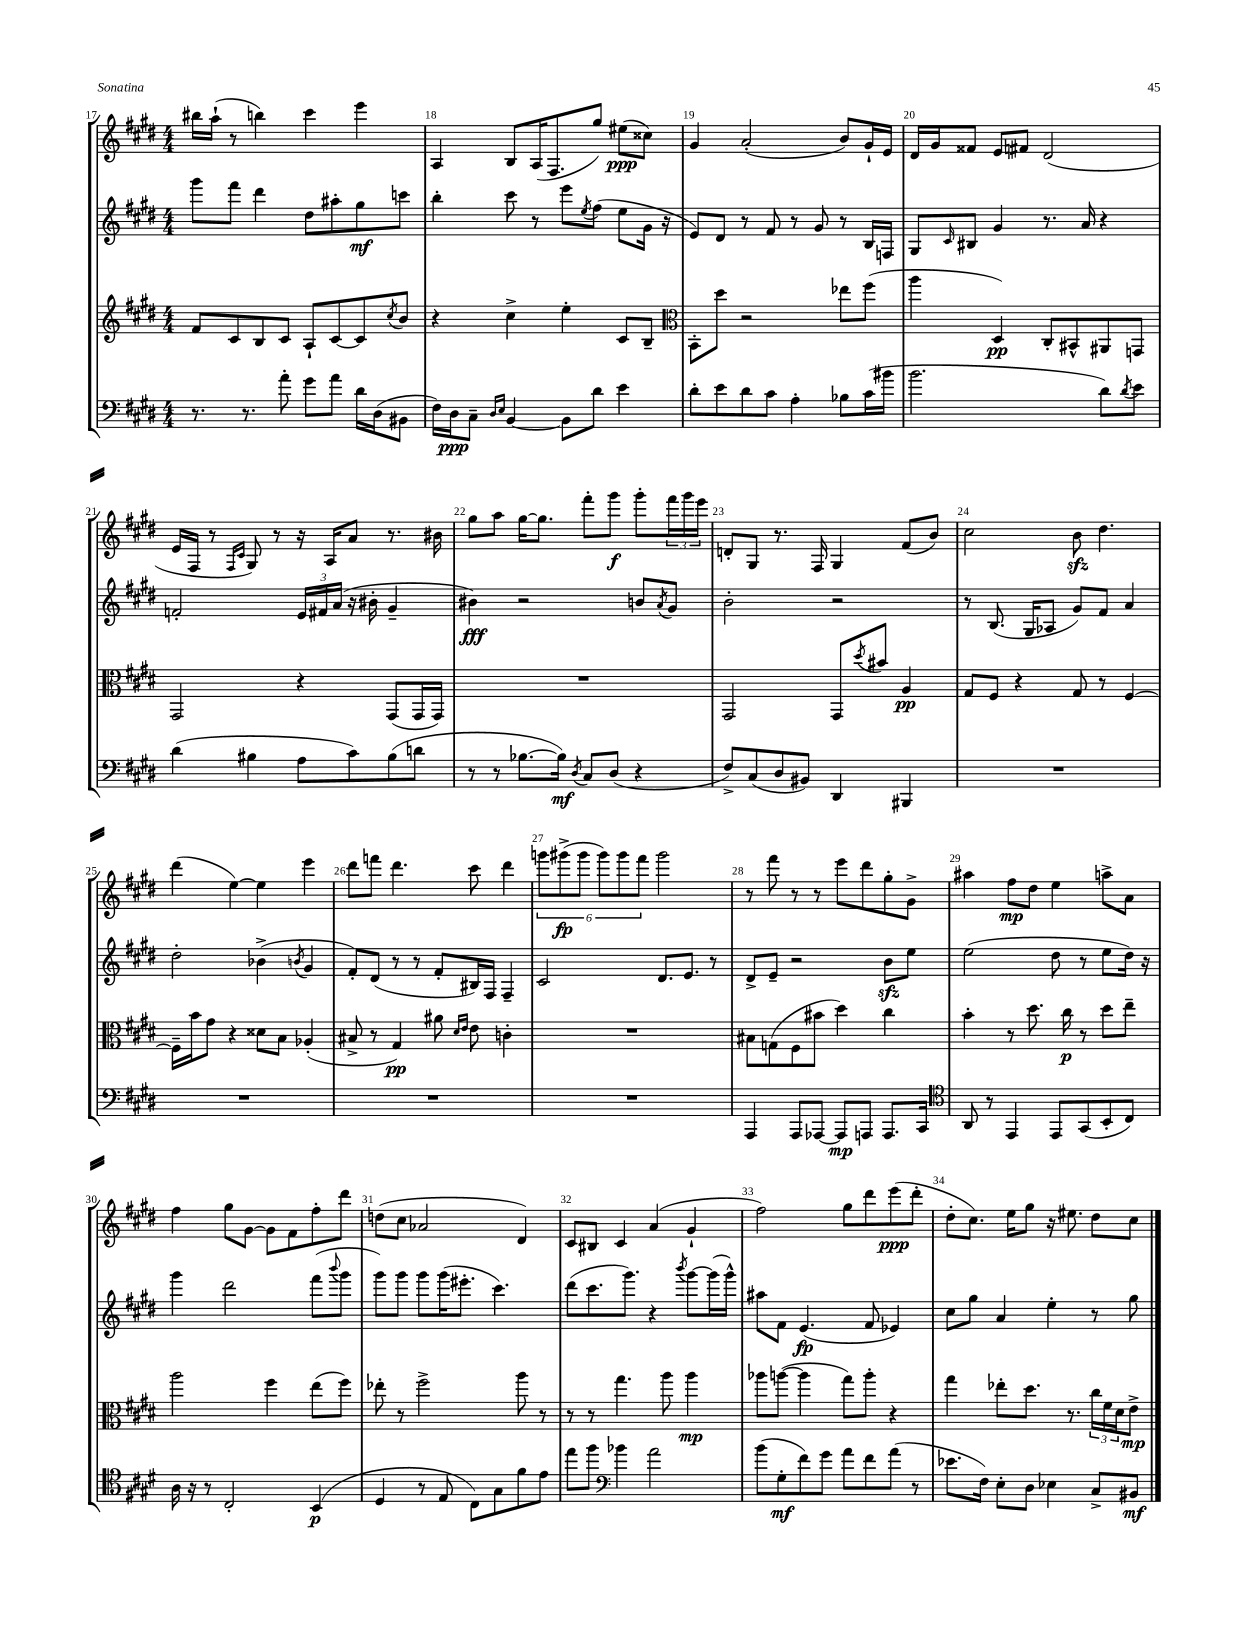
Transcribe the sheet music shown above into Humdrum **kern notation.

**kern	**kern	**kern	**kern
*staff4	*staff3	*staff2	*staff1
*clefF4	*clefG2	*clefG2	*clefG2
*k[f#c#g#d#]	*k[f#c#g#d#]	*k[f#c#g#d#]	*k[f#c#g#d#]
*M4/4	*M4/4	*M4/4	*M4/4
8.r	8f#/L	8ggg#\L	16bb#\LL
.	.	.	(16aa`\JJ
.	8c#/	8fff#\J	8r
8.r	.	.	.
.	8B/	4ddd#\	4bb\)
8a'\	8c#/J	.	.
8g#\L	8A`/L	8dd#\L	4ccc#\
8a\J	[8c#/	8aa#'\	.
16d#\LL	8c#/]	8gg#\	4eee\
(16D#\J	.	.	.
.	8qcc#/	.	.
8BB#\J	8b/J	8ccc\J	.
=	=	=	=
16F#\LL)	4r	4bb'\	4A/
16D#\J	.	.	.
8C#~\J	.	.	.
16qqD#/LL	.	.	.
16qqE/JJ	.	.	.
[4BB/	4cc#^\	8ccc#\	8B/L
.	.	8r	(16A/K
.	.	.	8.F#/
8BB\]L	4ee'\	8eee\L	.
.	.	8qee/	.
8d#\J	.	(8ff#\J	8gg#/J)
4e\	8c#/L	8ee\L	(8ee#\L
.	8B~/J	16g#\Jk	8cc##\J)
.	.	16r	.
=	=	=	=
*	*clefC3	*	*
8d#'\L	8BB'\L	8e/L)	4g#/
8e\	8dd#\J	8d#/J	.
8d#\	2r	8r	(2a'/
8c#\J	.	8f#/	.
4A'\	.	8r	.
.	.	8g#/	.
8B-\L	8ee-\L	8r	8b/L)
(16c#\L	(8ff#\J	16B/LL	16g#`/L
16b#\JJ	.	16F/JJ	16e/JJ
=	=	=	=
2.b\	4aa\	8G#/L	16d#/LL
.	.	.	16g#/J
.	.	16qqc#/	.
.	.	8B#/J	8f##/J
.	4D#/)	4g#/	8e/L
.	.	.	8f#/J
.	8C#'/L	8.r	(2d#/
.	8BB#^^/	.	.
.	.	16a/	.
8d#\L)	8AA#/	4r	.
8qd#/	.	.	.
8e\J	8GG/J	.	.
=	=	=	=
(4d#\	2GG#/	2f'/	16e/LL
.	.	.	16F#/JJ
.	.	.	8r
.	.	.	16qqF#/LL
.	.	.	16qqc#/JJ
4B#\	.	.	8G#/)
.	.	.	8r
8A\L	4r	24e/LL	16r
.	.	24f#/	.
.	.	.	16A/LK
.	.	(24a/JJ	.
8c#\)	.	16r	8a/J
.	.	16b#'\	.
(8B#\	(8GG#/L	4g#~/	8.r
8d\J	16GG#/L	.	.
.	16GG#/JJ)	.	16b#\
=	=	=	=
8r	1r	4b#\)	8gg#\L
8r	.	.	8aa\J
[8.B-\L	.	2r	[16gg#\LK
.	.	.	8.gg#\]J
16B-\]Jk)	.	.	.
8qD#/	.	.	.
8C#/L	.	.	8fff#'\L
(8D#/J	.	.	8ggg#\J
4r	.	8b/L	8ggg#'\L
.	.	8qa/	.
.	.	8g#/J	24fff#\L
.	.	.	24ggg#\
.	.	.	24eee\JJ
=	=	=	=
8F#^/L)	2GG#/	2b'\	8d'/L
(8C#/	.	.	8G#/J
8D#/	.	.	8.r
8BB#/J)	.	.	.
.	.	.	16F#/
4DD#/	8GG#/L	2r	4G#/
.	8qdd#/	.	.
.	8b#/J	.	.
4BBB#/	4A/	.	(8f#/L
.	.	.	8b/J)
=	=	=	=
1r	8G#/L	8r	2cc#\
.	8F#/J	(8.B/	.
.	4r	.	.
.	.	16G#/LK	.
.	.	8A-/J	.
.	8G#/	8g#/L)	8b\
.	8r	8f#/J	4.dd#\
.	[4F#/	4a/	.
=	=	=	=
1r	16F#~\]LL	2dd#'\	(4ddd#\
.	16b\J	.	.
.	8g#\J	.	.
.	4r	.	[4ee\)
.	8d##\L	(4b-^\	4ee\]
.	8B\J	.	.
.	.	8qb/	.
.	(4A-'/	4g#/	4eee\
=	=	=	=
1r	8B#^/	8f#'/L)	8ddd#\L
.	8r	(8d#/J	8fff\J
.	4G#/)	8r	4.ddd#\
.	.	8r	.
.	8a#\	8f#'/L	.
.	16qqd#/LL	.	.
.	16qqe/JJ	.	.
.	8e\	16B#/L)	8ccc#\
.	.	16F#/JJ	.
.	4c'\	4F#~/	4ddd#\
=	=	=	=
1r	1r	2c#/	12ggg\L
.	.	.	(12ggg#^\
.	.	.	12ggg#\J
.	.	.	12ggg#\L)
.	.	.	12ggg#\
.	.	.	12fff#\J
.	.	8.d#/L	2ggg#\
.	.	8.e/J	.
.	.	8r	.
=	=	=	=
4AAA/	8B#\L	8d#^/L	8r
.	(8G\	8e~/J	8fff#\
8AAA/L	8F#\	2r	8r
[8AAA-/J	8b#\J	.	8r
8AAA-/]L	4dd#\)	.	8eee\L
8AAA/J	.	.	8ddd#\
8.AAA/L	4cc#\	8b\L	8gg#'\
.	.	8ee\J	8g#^\J
16CC#/Jk	.	.	.
=	=	=	=
*clefC4	*	*	*
8AA/	4b'\	(2ee\	4aa#\
8r	.	.	.
4EE/	8r	.	8ff#\L
.	8.dd#\	.	8dd#\J
8EE/L	.	8dd#\	4ee\
.	16cc#\	.	.
(8GG#/	8r	8r	.
8BB'/	8dd#\L	8ee\L	8aa^\L
8C#/J)	8ee~\J	16dd#\Jk)	8a\J
.	.	16r	.
=	=	=	=
16A\	2aa\	4ggg#\	4ff#\
16r	.	.	.
8r	.	.	.
2C#'/	.	2ddd#\	8gg#\L
.	.	.	[8g#\J
.	4ff#\	.	8g#\]L
.	.	.	8f#\
(4BB/	(8ee\L	(8fff#\L	8ff#'\
.	.	8qqbbb/	.
.	8ff#\J)	8ggg#\J	8ddd#\J
=	=	=	=
4D#/	8ee-'\	8ggg#\L)	(8dd\L
.	8r	8ggg#\J	8cc#\J
8r	2ff#^\	8ggg#\L	2a-/
8E/	.	(16ggg#\K	.
.	.	8.eee#'\J	.
8C#\L)	.	.	.
8G#\	.	4.ccc#\)	.
8f#\	8aa\	.	4d#/)
8e\J	8r	.	.
=	=	=	=
8ee\L	8r	(8ddd#\L	8c#/L
8ff#\J	8r	8.ccc#\	8B#/J
*clefF4	*	*	*
4b-\	4.gg#\	.	4c#/
.	.	8.ggg#\J)	.
2a\	.	4r	(4a/
.	8aa\	.	.
.	.	8qbbb/	.
.	4aa\	[8ggg#\L	4g#`/
.	.	(16ggg#\]L	.
.	.	16ggg#^^\JJ)	.
=	=	=	=
(8b\L	8aa-\L	8aa#\L	2ff#\)
8G#'\	([8aa\J	8f#\J	.
8f#\)	4aa\]	(4.e/	.
8g#\J	.	.	.
8a\L	8gg#\L)	.	8gg#\L
8f#\	8aa'\J	8f#/	8ddd#\
(8a\J	4r	4e-/)	(8eee\
8r	.	.	8ddd#'\J
=	=	=	=
8.e-\L	4gg#\	8cc#\L	8dd#'\L
.	.	8gg#\J	8.cc#\J)
16F#\Jk)	.	.	.
8E'\L	8ee-'\L	4a/	.
.	.	.	16ee\LK
8D#\J	8.dd#\J	.	8gg#\J
4E-\	.	4ee'\	16r
.	8.r	.	8.ee#\
8C#^/L	24cc#\LL	8r	8dd#\L
.	24f#\	.	.
.	24d#\J	.	.
8BB#/J	8e^\J	8gg#\	8cc#\J
==	==	==	==
*-	*-	*-	*-
